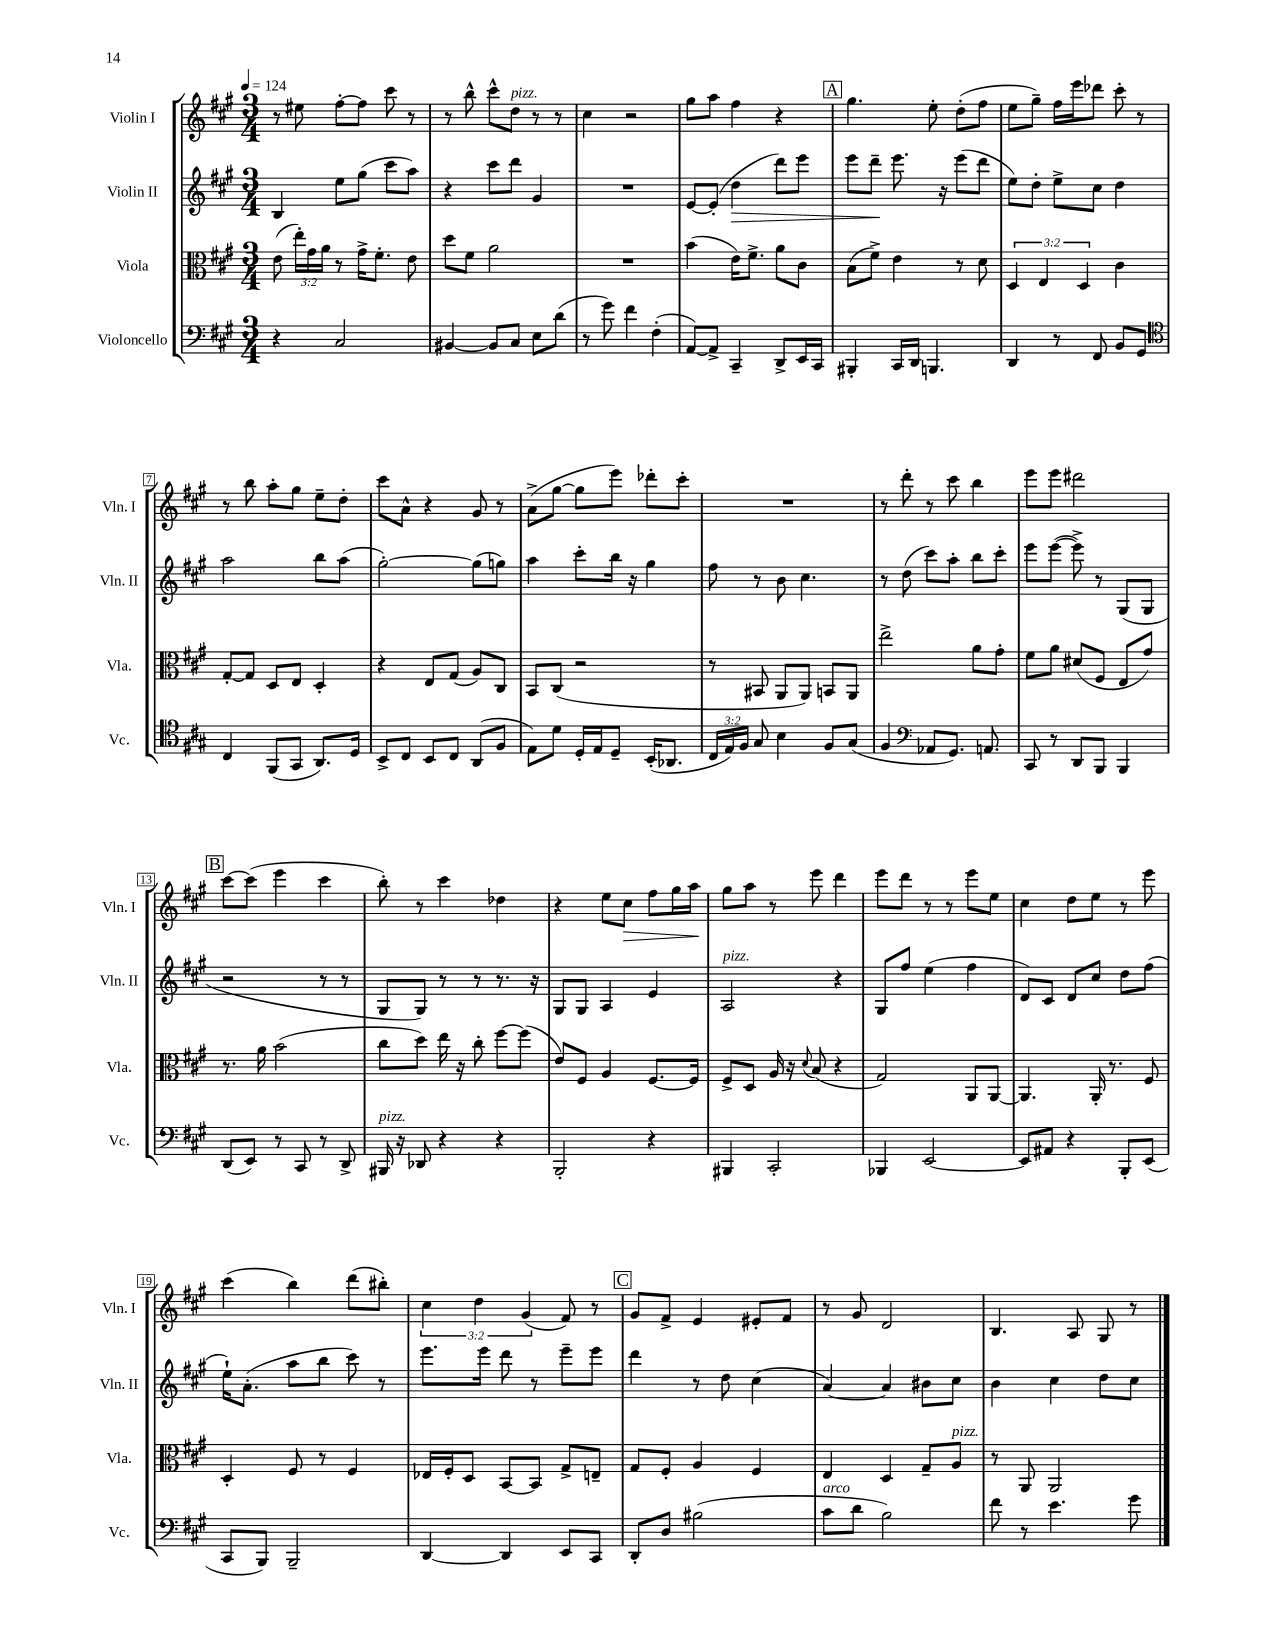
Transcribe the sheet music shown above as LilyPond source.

<<
\new StaffGroup <<
\new Staff = "s0" \with { instrumentName = "Violin I" shortInstrumentName = "Vln. I" } {
    \clef treble \key a \major \numericTimeSignature \time 3/4 \override Staff.TupletNumber.text = #tuplet-number::calc-fraction-text \tempo 4 = 124
    \autoBeamOff r8 eis''8 fis''8[~-. fis''8] cis'''8 r8 |
    r8 b''8-^ cis'''8[-^ d''8]^\markup { \italic "pizz." } r8 r8 |
    cis''4 r2 |
    gis''8[ a''8] fis''4 r4 |
    \mark \markup { \box "A" } gis''4. e''8-. d''8[-.( fis''8] |
    e''8[ gis''8]--) fis''16[ e'''16 des'''8] cis'''8-. r8 |
    r8 b''8 a''8[-. gis''8] e''8[-- d''8]-. |
    cis'''8[ a'8]-^ r4 gis'8 r8 |
    a'8[->( gis''8]~ gis''8[ e'''8]) des'''8[-. cis'''8]-. |
    R2. |
    r8 d'''8-. r8 cis'''8 b''4 |
    e'''8[ e'''8] dis'''2 |
    \mark \markup { \box "B" } cis'''8[~ cis'''8]( e'''4 cis'''4 |
    b''8-.) r8 cis'''4 des''4 |
    r4 e''8[ cis''8]\> fis''8[ gis''16 a''16]\! |
    gis''8[ a''8] r8 e'''8 d'''4 |
    e'''8[ d'''8] r8 r8 e'''8[ e''8] |
    cis''4 d''8[ e''8] r8 e'''8 |
    cis'''4( b''4) d'''8[( bis''8]-.) |
    \tuplet 3/2 { cis''4 d''4 gis'4( } fis'8) r8 |
    \mark \markup { \box "C" } gis'8[ fis'8]-> e'4 eis'8[-. fis'8] |
    r8 gis'8 d'2 |
    b4. a8 gis8 r8 \bar "|." |
}
\new Staff = "s1" \with { instrumentName = "Violin II" shortInstrumentName = "Vln. II" } {
    \clef treble \key a \major \numericTimeSignature \time 3/4
    \autoBeamOff b4 e''8[ gis''8]( cis'''8[ a''8]) |
    r4 cis'''8[ d'''8] gis'4 |
    R2. |
    e'8[~ e'8]-.( d''4\> d'''8[) e'''8] |
    \mark \markup { \box "A" } e'''8[ d'''8]--\! e'''8. r16 e'''8[( d'''8] |
    e''8[) d''8]-. e''8[-> cis''8] d''4 |
    a''2 b''8[ a''8]( |
    gis''2~-.) gis''8[( g''8]) |
    a''4 cis'''8[-. b''16] r16 gis''4 |
    fis''8 r8 b'8 cis''4. |
    r8 d''8( cis'''8[) a''8]-. b''8[ cis'''8]-. |
    e'''8[ e'''8]~( e'''8->) r8 gis8[( gis8] |
    \mark \markup { \box "B" } r2 r8 r8 |
    gis8[ gis8]) r8 r8 r8. r16 |
    gis8[ gis8] a4 e'4 |
    a2^\markup { \italic "pizz." } r4 |
    gis8[ fis''8] e''4( fis''4 |
    d'8[) cis'8] d'8[ cis''8] d''8[ fis''8]( |
    e''16[-!) a'8.]-.( a''8[ b''8] cis'''8) r8 |
    e'''8.[ e'''16] d'''8 r8 e'''8[-- e'''8] |
    \mark \markup { \box "C" } d'''4 r8 d''8 cis''4( |
    a'4~) a'4 bis'8[ cis''8] |
    b'4 cis''4 d''8[ cis''8] \bar "|." |
}
\new Staff = "s2" \with { instrumentName = "Viola" shortInstrumentName = "Vla." } {
    \clef alto \key a \major \numericTimeSignature \time 3/4 \override Staff.TupletNumber.text = #tuplet-number::calc-fraction-text
    \autoBeamOff e'8( \tuplet 3/2 { e''16[-.) gis'16 a'16] } r8 gis'16[-> fis'8.]-. e'8 |
    d''8[ fis'8] a'2 |
    R2. |
    b'4( e'16[) fis'8.]-> a'8[ cis'8] |
    \mark \markup { \box "A" } b8[( fis'8]->) e'4 r8 d'8 |
    \tuplet 3/2 { d4 e4 d4 } cis'4 |
    gis8[~-. gis8] d8[ e8] d4-. |
    r4 e8[ gis8]( a8[) cis8] |
    b,8[ cis8]( r2 |
    r8 bis,8 a,8[ a,8]) b,8[ a,8] |
    e''2-> a'8[ gis'8]-. |
    fis'8[ a'8] dis'8[( fis8] e8[ gis'8]) |
    \mark \markup { \box "B" } r8. a'16 b'2( |
    cis''8[ d''8]) e''16 r16 cis''8-. fis''8[~ fis''8]( |
    e'8[) fis8] a4 fis8.[~ fis16] |
    fis8[-> d8] a16 r16 \appoggiatura { d'8 } b8( r4 |
    gis2) a,8[ a,8]~ |
    a,4. a,16-. r8. fis8 |
    d4-. fis8 r8 fis4 |
    ees16[ fis16-. d8] b,8[~ b,8] gis8[-> e8]-- |
    \mark \markup { \box "C" } gis8[ fis8]-. a4 fis4 |
    e4 d4 gis8[-- a8]^\markup { \italic "pizz." } |
    r8 a,8 a,2 \bar "|." |
}
\new Staff = "s3" \with { instrumentName = "Violoncello" shortInstrumentName = "Vc." } {
    \clef bass \key a \major \numericTimeSignature \time 3/4 \override Staff.TupletNumber.text = #tuplet-number::calc-fraction-text
    \autoBeamOff r4 cis2 |
    bis,4~ bis,8[ cis8] e8[ d'8]( |
    r8 gis'8) fis'4 fis4-.( |
    a,8[~) a,8]-> cis,4-- d,8[-> e,16 cis,16] |
    \mark \markup { \box "A" } bis,,4-. cis,16[ d,16] b,,4. |
    d,4 r8 fis,8 b,8[ gis,8] |
    \clef tenor cis4 fis,8[( gis,8] a,8.[) d16] |
    b,8[-> cis8] b,8[ cis8] a,8[( fis8] |
    e8[) d'8] d16[-. e16 d8]-- b,16[-.( aes,8.] |
    \tuplet 3/2 { cis16[ e16) fis16] } gis8 b4 fis8[ gis8]( |
    fis4 \clef bass aes,8[ gis,8.]) a,8. |
    cis,8 r8 d,8[ b,,8] b,,4 |
    \mark \markup { \box "B" } d,8[( e,8]) r8 cis,8 r8 d,8-> |
    bis,,16^\markup { \italic "pizz." } r16 des,8 r4 r4 |
    b,,2-. r4 |
    bis,,4 cis,2-. |
    bes,,4 e,2~ |
    e,8[ ais,8] r4 b,,8[-. e,8]( |
    cis,8[ b,,8]) b,,2-- |
    d,4~ d,4 e,8[ cis,8] |
    \mark \markup { \box "C" } d,8[-. d8] bis2( |
    cis'8[^\markup { \italic "arco" } d'8] b2) |
    fis'8 r8 e'4. gis'8 \bar "|." |
}
>>
>>
\layout { \context { \Score \override BarNumber.stencil = #(make-stencil-boxer 0.1 0.3 ly:text-interface::print) } }
